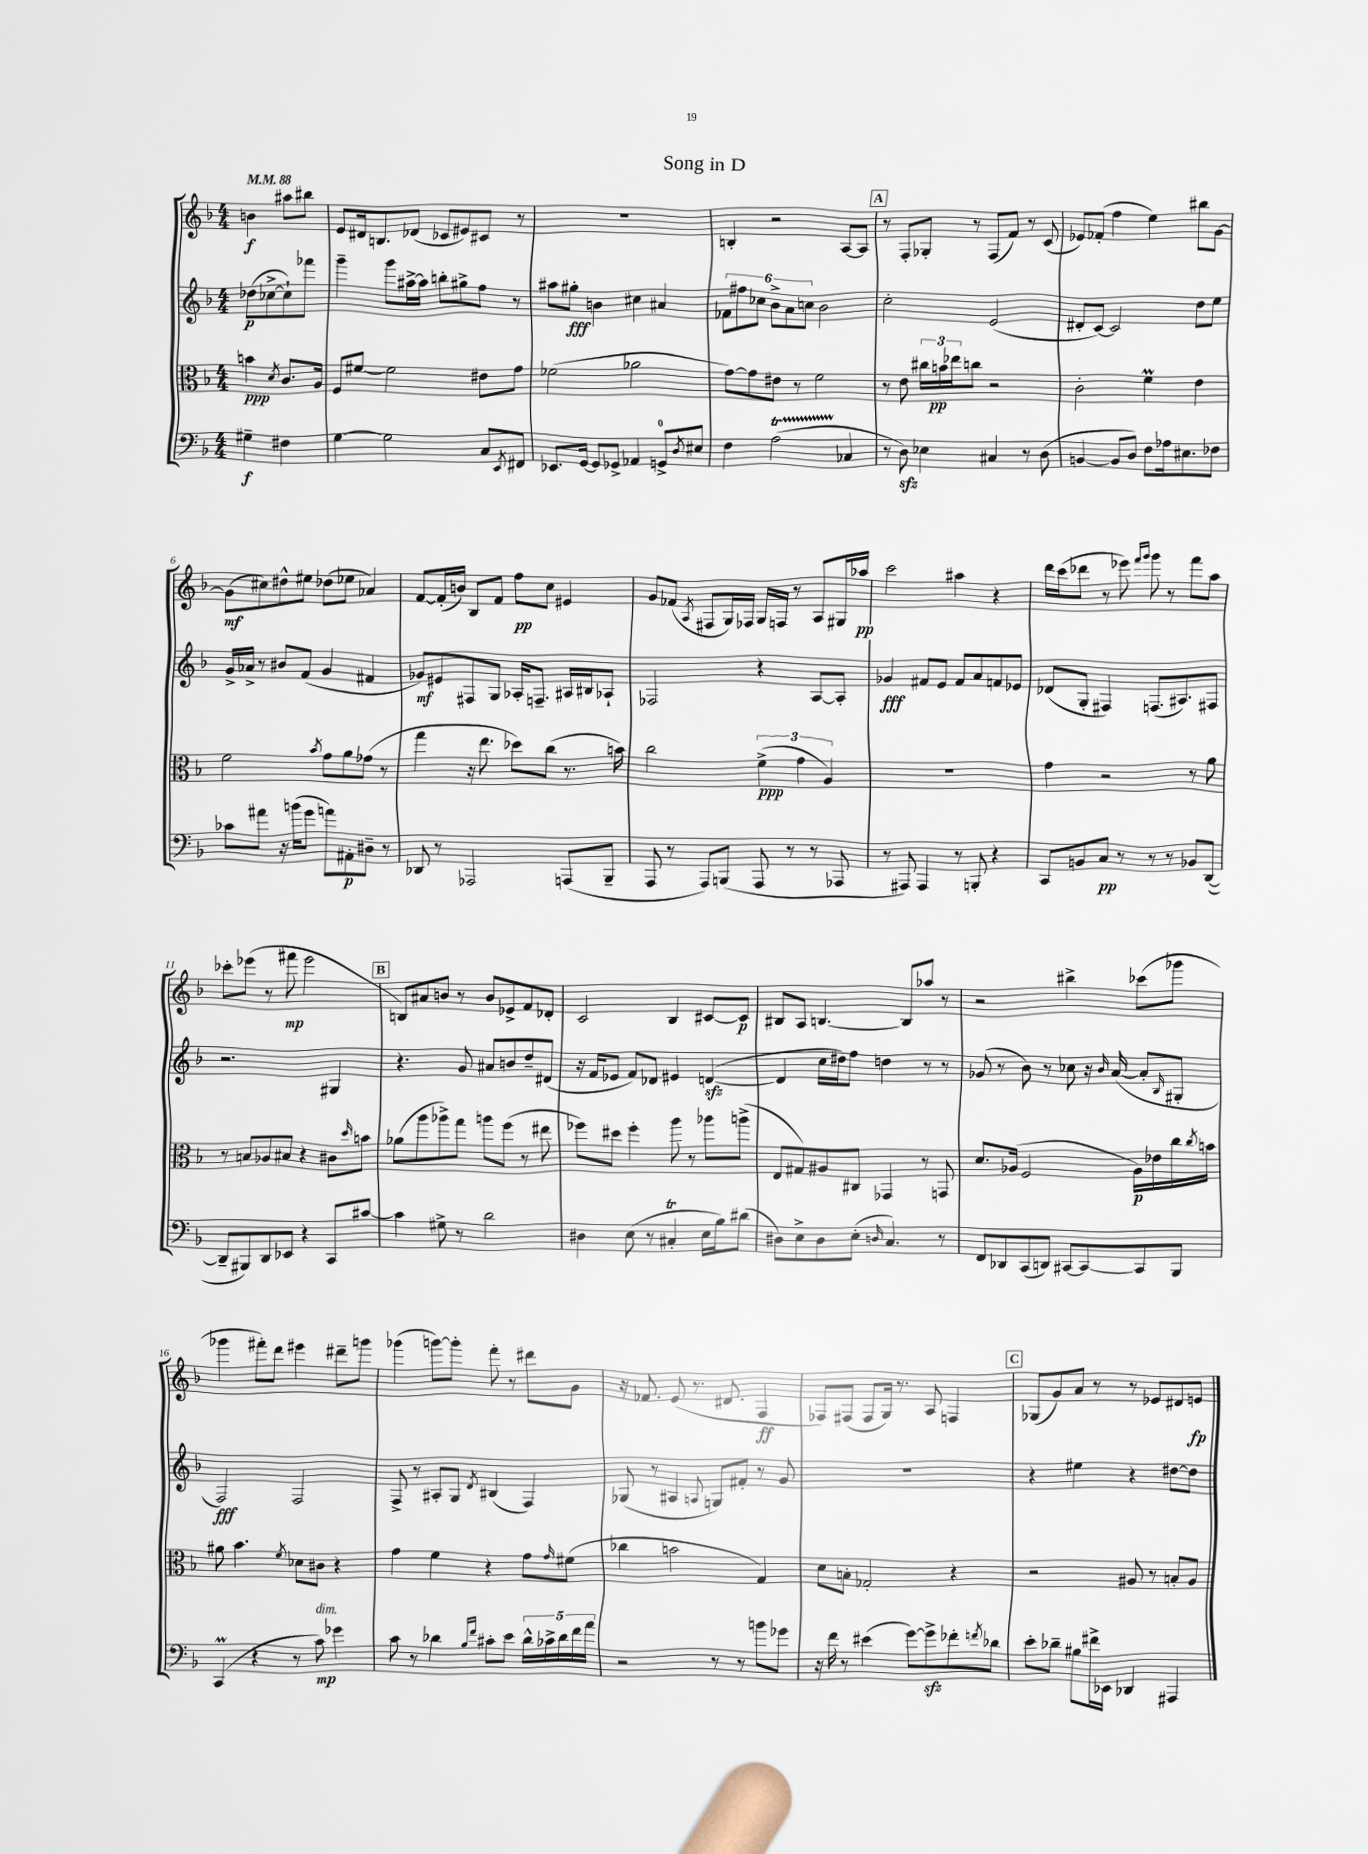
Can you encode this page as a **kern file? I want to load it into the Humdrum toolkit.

**kern	**dynam	**kern	**dynam	**kern	**dynam	**kern	**dynam
*part4	*part4	*part3	*part3	*part2	*part2	*part1	*part1
*staff4	*staff4	*staff3	*staff3	*staff2	*staff2	*staff1	*staff1
*clefF4	*	*clefC3	*	*clefG2	*	*clefG2	*
*k[b-]	*	*k[b-]	*	*k[b-]	*	*k[b-]	*
*M4/4	*	*M4/4	*	*M4/4	*	*M4/4	*
*MM88	*	*MM88	*	*MM88	*	*MM88	*
=	=	=	=	=	=	=	=
4G#X~\	f	4bn\	ppp	(8dd-X\L	p	4bn\	f
.	.	.	.	[8cc-X^\	.	.	.
.	.	8qd/	.	.	.	.	.
4F#X\	.	8.c/L	.	8cc-`\])	.	8aa#X\L	.
.	.	.	.	8fff-X\J	.	8bb#X\J	.
.	.	16A/Jk	.	.	.	.	.
=1	=1	=1	=1	=1	=1	=1	=1
[4G\	.	8F/L	.	4ggg~\	.	8e/L	.
.	.	[8f#X/J	.	.	.	16d#X/k	.
.	.	.	.	.	.	8.Bn/	.
2G\]	.	2f#\]	.	8ggg\L	.	.	.
.	.	.	.	[16aa#X^\L	.	(8d-X/J	.
.	.	.	.	16aa#\JJ]	.	.	.
.	.	.	.	8bbn'\L	.	8c-X/L	.
.	.	.	.	8gg#X^\	.	8e#X/)	.
8C/L	.	8e#X\L	.	8ff\J	.	8c#X/J	.
8qEE/	.	.	.	.	.	.	.
8FF#X/J	.	8g\J	.	8r	.	8r	.
=2	=2	=2	=2	=2	=2	=2	=2
8.EE-X/L	.	(2f-X\	.	8aa#X\L	.	1r	.
.	.	.	.	8gg#X'\J	fff	.	.
[16GG/Jk	.	.	.	.	.	.	.
8GG/L]	.	.	.	4bn\	.	.	.
8GG-X^/J	.	.	.	.	.	.	.
4AA-X/	.	2a-X\	.	4cc#X\	.	.	.
8GGn^/L	.	.	.	4a#X/	.	.	.
8qD/	.	.	.	.	.	.	.
8E#X/J	.	.	.	.	.	.	.
=3	=3	=3	=3	=3	=3	=3	=3
4F\	.	[8g\L)	.	12f-X\L	.	4Bn'/	.
.	.	.	.	12ff#X\	.	.	.
.	.	8g\]	.	.	.	.	.
.	.	.	.	12cc-X\J	.	.	.
(2At\	.	8e#X\J	.	12b-^\L	.	2r	.
.	.	.	.	12a\	.	.	.
.	.	8r	.	.	.	.	.
.	.	.	.	12ccn\J	.	.	.
.	.	2f\	.	2b-\	.	.	.
4C-X/	.	.	.	.	.	[8A/L	.
.	.	.	.	.	.	8A/J]	.
!!LO:REH:place=s1:t=A
=4	=4	=4	=4	=4	=4	=4	=4
8r	.	8r	.	2cc'\	.	8r	.
8Dzz\)	.	8e\	.	.	.	8F'/L	.
4E-X\	.	24cc#X\LL	.	.	.	8G-X'/J	.
.	.	24bn\	pp	.	.	.	.
.	.	24ee-X\J	.	.	.	.	.
.	.	8ccn\J	.	.	.	8r	.
4C#X/	.	2r	.	(2e/	.	(8F/L	.
.	.	.	.	.	.	8f/J)	.
8r	.	.	.	.	.	8r	.
(8D\	.	.	.	.	.	(8c/	.
=5	=5	=5	=5	=5	=5	=5	=5
[4BBn/	.	2c'\	.	8d#X'/L	.	8e-X/L)	.
.	.	.	.	[8c/J)	.	(8f-X'/J	.
8BB/L]	.	.	.	2c/]	.	4ff\	.
8D/J)	.	.	.	.	.	.	.
8F\L	.	4fM\	.	.	.	4ee\)	.
16A-X\k	.	.	.	.	.	.	.
8.E#X\	.	.	.	.	.	.	.
.	.	4e\	.	8dd\L	.	8bb#X\L	.
8F-X\J	.	.	.	8ee\J	.	[8g\J	.
!!LO:LB:g=z
=6	=6	=6	=6	=6	=6	=6	=6
8c-X\L	.	2f\	.	16g^/LL	.	(8g\L]	mf
.	.	.	.	16a-X^/JJ	.	.	.
8a#X\J	.	.	.	8r	.	8cc#X\)	.
16r	.	.	.	8b#X/L	.	8dd#X^^\	.
(16bn\KL	.	.	.	.	.	.	.
8g\J	.	.	.	(8f/J	.	8ee#X\J	.
.	.	8qb-/	.	.	.	.	.
8an\L)	.	8g\L	.	4g/	.	(8dd-X\L	.
8AA#X'\	p	8a\	.	.	.	8ee-X\J	.
8D#X~\J	.	(8g-X\J	.	4f#X/	.	4a-X/)	.
8r	.	8r	.	.	.	.	.
=7	=7	=7	=7	=7	=7	=7	=7
8DD-X/	.	4gg\	.	8g-X/L)	mf	[8f/L	.
8r	.	.	.	8e#X/	.	(16f'/L]	.
.	.	.	.	.	.	16bn/JJ)	.
2AAA-X/	.	16r	.	8F#X/	.	8B-/L	.
.	.	8.ee\	.	.	.	.	.
.	.	.	.	8G/J	.	8f/J	.
.	.	8dd-X\L)	.	16A-X'/KL	.	8ff\L	pp
.	.	.	.	8.Fn~/J	.	.	.
.	.	(8cc\J	.	.	.	8cc\J	.
(8AAAn/L	.	8.r	.	16A#X/LL	.	4e#X/	.
.	.	.	.	16B#X/J	.	.	.
8BBB-~/J	.	.	.	8A-X`/J	.	.	.
.	.	16bn\)	.	.	.	.	.
=8	=8	=8	=8	=8	=8	=8	=8
8AAA/	.	2cc\	.	2F-X/	.	8g/L	.
8r	.	.	.	.	.	(8f-X/J	.
.	.	.	.	.	.	8qA/	.
8AAA/L)	.	.	.	.	.	8F#X/L	.
(8BBBn/J	.	.	.	.	.	16G/L)	.
.	.	.	.	.	.	16F-X/JJ	.
8AAA/	.	(6f^\	ppp	4r	.	16G/LL	.
.	.	.	.	.	.	16Fn/JJ	.
8r	.	.	.	.	.	8r	.
.	.	6g\	.	.	.	.	.
8r	.	.	.	[8A/L	.	8A/L	.
.	.	6A/)	.	.	.	.	.
8AAA-X/	.	.	.	8A'/J]	.	16G#X/L	.
.	.	.	.	.	.	16aa-X/JJ	pp
=9	=9	=9	=9	=9	=9	=9	=9
8r	.	1r	.	4g-X/	fff	2ccc\	.
8AAA#X/)	.	.	.	.	.	.	.
4AAA#/	.	.	.	8f#X/L	.	.	.
.	.	.	.	8e/J	.	.	.
8r	.	.	.	8f#/L	.	4aa#X\	.
8BBBn'/	.	.	.	8a/	.	.	.
4r	.	.	.	8fn/	.	4r	.
.	.	.	.	8e-X/J	.	.	.
=10	=10	=10	=10	=10	=10	=10	=10
8CC/L	.	4g\	.	(8d-X/L	.	16ddd\LL	.
.	.	.	.	.	.	(16ccc\J	.
8BBn/	.	.	.	8G'/J	.	8ddd-X\J	.
8C/J	pp	2r	.	4F#X/)	.	8r	.
8r	.	.	.	.	.	8eee-X\)	.
.	.	.	.	.	.	16qqfff/LL	.
.	.	.	.	.	.	16qqggg/JJ	.
8r	.	.	.	(8.Fn/L	.	8ggg\	.
8r	.	.	.	.	.	8r	.
.	.	.	.	8.A#X/)	.	.	.
8BB-X/L	.	8r	.	.	.	8fff\L	.
([8DD/J	.	8a\	.	8F#X/J	.	8aa\J	.
!!LO:LB:g=z
=11	=11	=11	=11	=11	=11	=11	=11
8DD~/L]	.	8r	.	2.r	.	8ccc-X'\L	.
8BBB#X/)	.	8Bn/L	.	.	.	(8eee-X\J	.
8DD/	.	8A-X/	.	.	.	8r	.
8EE-X/J	.	8B#X/J	.	.	.	8fff#X\	mp
4r	.	4r	.	.	.	2eee-\	.
8CC/L	.	8c#X\L	.	4G#X/	.	.	.
.	.	16qqdd/	.	.	.	.	.
[8c#X/J	.	8bn\J	.	.	.	.	.
!!LO:REH:place=s1:t=B
=12	=12	=12	=12	=12	=12	=12	=12
4c#\]	.	(8a-X\L	.	4.r	.	8Bn/L)	.
.	.	8aa\	.	.	.	8a#X/	.
8G#X^\	.	8aa-X^\)	.	.	.	8bn/J	.
8r	.	8gg\J	.	8g/	.	8r	.
2d\	.	8aan\L	.	8a#X/L	.	8b/L	.
.	.	(8ff\J	.	8bn/	.	8e-X^/	.
.	.	8r	.	8dd~/	.	8f/	.
.	.	8ee#X\	.	(8d#X/J	.	8d-X'/J	.
=13	=13	=13	=13	=13	=13	=13	=13
4D#X\	.	8ff-X\L)	.	16r	.	2c/	.
.	.	.	.	16f/KL	.	.	.
.	.	8dd#X\J	.	8e-X/J	.	.	.
(8E\	.	4ff-'\	.	8f/L)	.	.	.
8r	.	.	.	8d-X/J	.	.	.
4C#Xt'/	.	8aa\	.	4e#X/	.	4B-/	.
.	.	8r	.	.	.	.	.
16E\LL	.	8aa-X\L	.	([4dnzz/	.	[8c#X/L	.
16B-\J)	.	.	.	.	.	.	.
(8d#X\J	.	(8aan^\J	.	.	.	8c#/J]	p
=14	=14	=14	=14	=14	=14	=14	=14
8D#X\L)	.	8E/L	.	4d/]	.	8B#X/L	.
8E^\	.	8G#X/)	.	.	.	8A/J	.
8D#\	.	8A#X/	.	16cc\LL	.	[4.Bn/	.
.	.	.	.	16dd#X\J)	.	.	.
(8E'\J	.	8C#X/J	.	8ff\J	.	.	.
16qqDn/	.	.	.	.	.	.	.
4.C/)	.	4GG-X/	.	4ddn\	.	.	.
.	.	.	.	.	.	8B/L]	.
.	.	8r	.	8r	.	8aa-X/J	.
8r	.	8GGn/	.	8r	.	8r	.
=15	=15	=15	=15	=15	=15	=15	=15
8FF/L	.	8.d/L	.	(8g-X/	.	2r	.
8DD-X/	.	.	.	8r	.	.	.
.	.	(16A-X/Jk	.	.	.	.	.
(8CC/	.	2F/	.	8b-\)	.	.	.
8DDn/J)	.	.	.	8r	.	.	.
[8CC#X/L	.	.	.	8cc-X\	.	4bb#X^\	.
8CC#/_	.	.	.	16r	.	.	.
.	.	.	.	16qqb-/	.	.	.
.	.	.	.	([16a/	.	.	.
8CC#/]	.	16A-\LL)	p	8a'/L]	.	(8ccc-X\L	.
.	.	16e-X\	.	.	.	.	.
.	.	.	.	16qqB-/	.	.	.
8BBB-/J	.	16cc\	.	8G#X'/J	.	8ggg-X\J	.
.	.	8qcc/	.	.	.	.	.
.	.	16bn\JJ	.	.	.	.	.
!!LO:LB:g=z
=16	=16	=16	=16	=16	=16	=16	=16
(4CCM/	.	8a#X\	.	2F/)	fff	4ggg-X\	.
.	.	4.b-\	.	.	.	.	.
4r	.	.	.	.	.	8fff#X'\L)	.
.	.	.	.	.	.	8ddd\J	.
.	.	8qf/	.	.	.	.	.
8r	.	8d-X\L	.	2F/	.	4eee#X\	.
!LO:TX:a:i:t=dim.	!	!	!	!	!	!	!
8c\)	mp	8c#X\J	.	.	.	.	.
4g-X\	.	4r	.	.	.	8ddd#X~\L	.
.	.	.	.	.	.	8gggn\J	.
=17	=17	=17	=17	=17	=17	=17	=17
8c\	.	4g\	.	8F^/	.	(4ggg-X\	.
8r	.	.	.	8r	.	.	.
4d-X\	.	4f\	.	8A#X'/L	.	[8gggn\L)	.
.	.	.	.	8G/J	.	8ggg'\J]	.
16qqB-/LL	.	.	.	.	.	.	.
16qqf/JJ	.	.	.	8qd/	.	.	.
8c#X'\L	.	4r	.	(4B#X/	.	8fff'\	.
8e\J	.	.	.	.	.	8r	.
20d-^^\LL	.	8g\L	.	4F/)	.	8ddd#X\L	.
20c-X^\	.	.	.	.	.	.	.
20d-\	.	.	.	.	.	.	.
.	.	16qqg/	.	.	.	.	.
.	.	(8f#X\J	.	.	.	8g\J	.
20f\	.	.	.	.	.	.	.
20a\JJ	.	.	.	.	.	.	.
=18	=18	=18	=18	=18	=18	=18	=18
2r	.	4cc-X\	.	(8G-X/	.	16r	.
.	.	.	.	.	.	8.f-X/	.
.	.	.	.	8r	.	.	.
.	.	2bn\	.	4A#X/	.	(8e/	.
.	.	.	.	.	.	8.r	.
.	.	.	.	8qqAn/	.	.	.
8r	.	.	.	8Gn/L)	.	.	.
.	.	.	.	.	.	8.d#X/	.
8r	.	.	.	8f#X'/J	.	.	.
8bn\L	.	4G/)	.	8r	.	4F/	ff
8g-X\J	.	.	.	8g/	.	.	.
=19	=19	=19	=19	=19	=19	=19	=19
16r	.	8d\L	.	1r	.	8F-X/L)	.
16f\	.	.	.	.	.	.	.
8r	.	8Bn'\J	.	.	.	(8F#X/J	.
(4e#X\	.	2G-X'/	.	.	.	8F#/L	.
.	.	.	.	.	.	16G/Jk)	.
.	.	.	.	.	.	8.r	.
[8g\L)	.	.	.	.	.	.	.
8gzz^\]	.	.	.	.	.	8A/	.
8f-X'\	.	4r	.	.	.	4Fn/	.
8qfn/	.	.	.	.	.	.	.
8d-X\J	.	.	.	.	.	.	.
!!LO:REH:place=s1:t=C
=20	=20	=20	=20	=20	=20	=20	=20
8e'\L	.	2r	.	4r	.	(8G-X/L	.
8d-X~\J	.	.	.	.	.	8g/)	.
8B#X\L	.	.	.	4ee#X\	.	8a/J	.
16f#X^\L	.	.	.	.	.	8r	.
16EE-X\JJ	.	.	.	.	.	.	.
4DD-X/	.	8A#X/	.	4r	.	8r	.
.	.	8r	.	.	.	8e-X/L	.
4AAA#X/	.	8Bn'/L	.	[8dd#X\L	.	8d#X/	.
.	.	8A#/J	.	8dd#\J]	.	8en/J	fp
==	==	==	==	==	==	==	==
*-	*-	*-	*-	*-	*-	*-	*-
